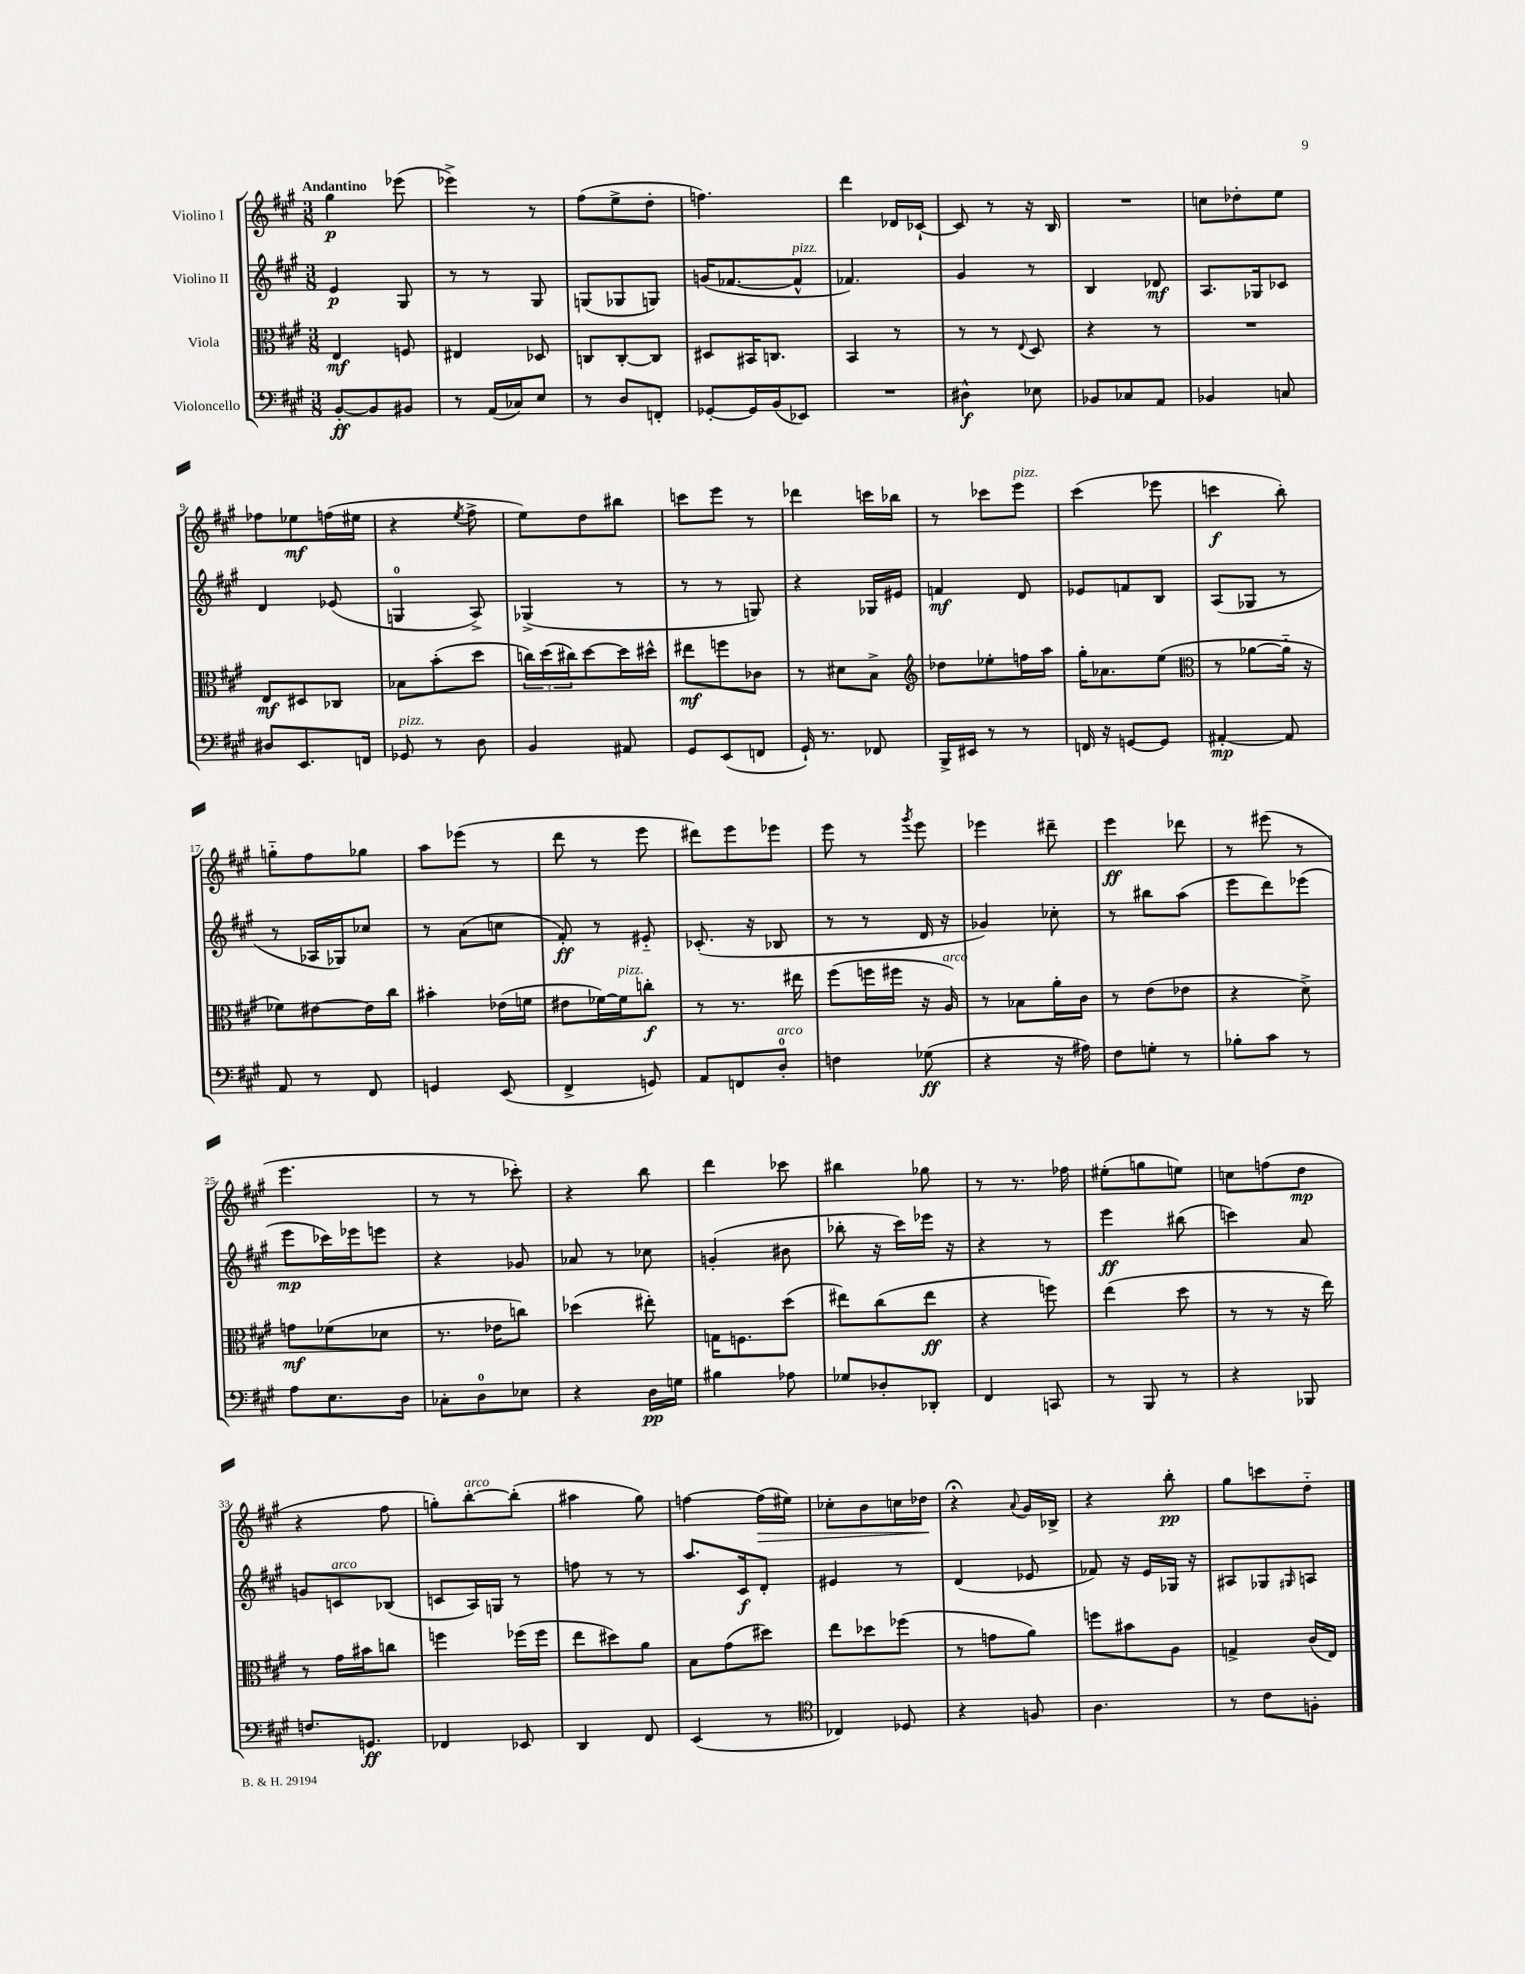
<<
\new StaffGroup <<
\new Staff = "s0" \with { instrumentName = "Violino I" } {
    \clef treble \key a \major \numericTimeSignature \time 3/8 \tempo "Andantino"
    gis''4\p ees'''8( |
    ees'''4->) r8 |
    fis''8( e''8-> d''8-. |
    f''4.) |
    d'''4 des'16 ces'16~-! |
    ces'8 r8 r16 b16 |
    R4. |
    c''8 des''8-. e''8 |
    fes''8 ees''8\mf f''16( eis''16 |
    r4 \acciaccatura { e''8 } fis''8-> |
    e''8) d''8 bis''8 |
    c'''8 e'''8 r8 |
    des'''4 c'''16 bes''16 |
    r8 ces'''8 e'''8^\markup { \italic "pizz." } |
    cis'''4( ees'''8 |
    c'''4\f b''8-.) |
    g''8-_ fis''8 ges''8 |
    a''8 ees'''8( r8 |
    d'''8 r8 e'''8 |
    dis'''8) e'''8 ees'''8 |
    e'''8 r8 \acciaccatura { gis'''8 } e'''8 |
    ees'''4 dis'''8-- |
    e'''4\ff des'''8 |
    r8 eis'''8( r8 |
    e'''4. |
    r8 r8 ces'''8-.) |
    r4 b''8 |
    d'''4 ces'''8 |
    bis''4 ges''8 |
    r8 r8. fes''16 |
    eis''8-.( g''8 e''8) |
    c''8 f''8( d''8\mp |
    r4 fis''8 |
    g''8-.) b''8~-.^\markup { \italic "arco" } b''8-.( |
    ais''4 gis''8) |
    f''4~ f''16\>( eis''16) |
    ces''8-. b'8 c''16 des''16\! |
    r4\fermata \appoggiatura { a'8 } gis'16 bes16-> |
    r4 b''8-.\pp |
    gis''8 c'''8 d''8-_ \bar "|." |
}
\new Staff = "s1" \with { instrumentName = "Violino II" } {
    \clef treble \key a \major \numericTimeSignature \time 3/8
    e'4\p gis8 |
    r8 r8 gis8 |
    g8( ges8 g8) |
    g'16( fes'8.~ fes'8-^^\markup { \italic "pizz." } |
    fes'4.) |
    gis'4 r8 |
    b4 des'8\mf |
    a8. ges16 ces'8 |
    d'4 ees'8( |
    g4-0 a8->) |
    ges4->( r8 |
    r8 r8 g8) |
    r4 ges16 eis'16 |
    f'4\mf d'8 |
    ees'8 f'8 b8 |
    a8( ges8 r8 |
    r8 aes16 ges16) ces''8 |
    r8 a'8( c''8 |
    fis'8-.\ff) r8 eis'8-_ |
    ces'8.-.( r16 bes8 |
    r8 r8 d'16 r16 |
    ges'4) ces''8-. |
    r8 bis''8 a''8( |
    e'''8 d'''8) ees'''8( |
    e'''8\mp ces'''16) ees'''16 e'''8 |
    r4 ges'8 |
    aes'8 r8 ces''8 |
    g'4-.( bis'8 |
    bes''8-. r16 cis'''16) ees'''16 r16 |
    r4 r8 |
    e'''4\ff bis''8( |
    c'''4) a'8 |
    g'8 c'8^\markup { \italic "arco" } bes8( |
    c'8 a16) g16 r8 |
    f''8 r8 r8 |
    a''8. cis'16\f d'8-. |
    eis'4 r8 |
    d'4( ees'8 |
    fes'8) r16 e'16 ges16 r16 |
    ais8 ges8 \grace { gis16 } a8 \bar "|." |
}
\new Staff = "s2" \with { instrumentName = "Viola" } {
    \clef alto \key a \major \numericTimeSignature \time 3/8
    e4\mf f8 |
    eis4 des8 |
    c8 c8~-. c8 |
    dis8 bis,16 c8. |
    b,4 r8 |
    r8 r8 \appoggiatura { e8 } d8 |
    r4 r8 |
    R4. |
    e8\mf dis8 ces8 |
    bes8 b'8-.( d''8 |
    \tuplet 3/2 { c''16) d''16( cis''16) } d''8~ d''16 dis''16-^ |
    eis''8\mf f''8 ces'8 |
    r8 dis'8 b8-> |
    \clef treble des''8 ees''8-. f''16 a''16 |
    gis''16-. aes'8. e''8( |
    \clef alto r8 aes'8~ aes'16-_ r16 |
    fes'8) eis'8~ eis'16 cis''16 |
    bis'4-. ees'16( f'16 |
    eis'8 fes'16~) fes'16^\markup { \italic "pizz." } c''8-.\f |
    r8 r8. eis''16 |
    fis''8( f''16 fis''16 r16 a16^\markup { \italic "arco" }) |
    r8 bes8 a'16-. cis'16 |
    r8 e'8( ees'8 |
    r4 d'8->) |
    g'8\mf fes'8( des'8 |
    r8. ees'16 c''8) |
    des''4( eis''8-.) |
    g16 f8. d''8( |
    eis''8) cis''8( eis''8\ff |
    r4 f''8) |
    e''4( d''8 |
    r8 r8 r16 e''16) |
    r8 gis'16 bis'16 c''8 |
    f''4 fes''16( fes''16 |
    e''8 dis''8) a'8 |
    b8 gis'8( dis''8) |
    e''8 des''8 fes''8( |
    r8 g'8 a'8) |
    f''8 bis'8 a8 |
    g4-> cis'16( e16) \bar "|." |
}
\new Staff = "s3" \with { instrumentName = "Violoncello" } {
    \clef bass \key a \major \numericTimeSignature \time 3/8
    b,8~-.\ff b,8 bis,8 |
    r8 a,16( ces16) e8 |
    r8 d8 f,8-. |
    ges,8~-. ges,16 b,16( ees,8) |
    R4. |
    dis4-^\f ees8 |
    bes,8 ces8 a,8 |
    bes,4 c8 |
    dis8 e,8. f,16 |
    ges,8^\markup { \italic "pizz." } r8 d8 |
    b,4 ais,8 |
    gis,8 e,8( f,8 |
    gis,16-!) r8. fes,8 |
    b,,16-> eis,16 r8 r8 |
    f,16 r16 g,8~ g,8 |
    ais,4~-.\mp ais,8 |
    a,8 r8 fis,8 |
    g,4 e,8( |
    fis,4-> g,8) |
    a,8 f,8 d8-0-.^\markup { \italic "arco" } |
    f4 ges8\ff( |
    r4 r16 ais16) |
    fis8 g8-. r8 |
    bes8-. cis'8 r8 |
    a8 e8. d16 |
    ces8-. d8-0 ees8 |
    r4 d16\pp g16 |
    bis4 aes8 |
    ges8 des8-. des,8-. |
    fis,4 c,8 |
    r8 b,,8 r8 |
    r4 bes,,8 |
    f8. g,8.\ff |
    fes,4 ees,8 |
    d,4 fis,8 |
    e,4( r8 |
    \clef tenor ces4) des8 |
    r4 f8 |
    a4. |
    r8 cis'8 f8-. \bar "|." |
}
>>
>>
